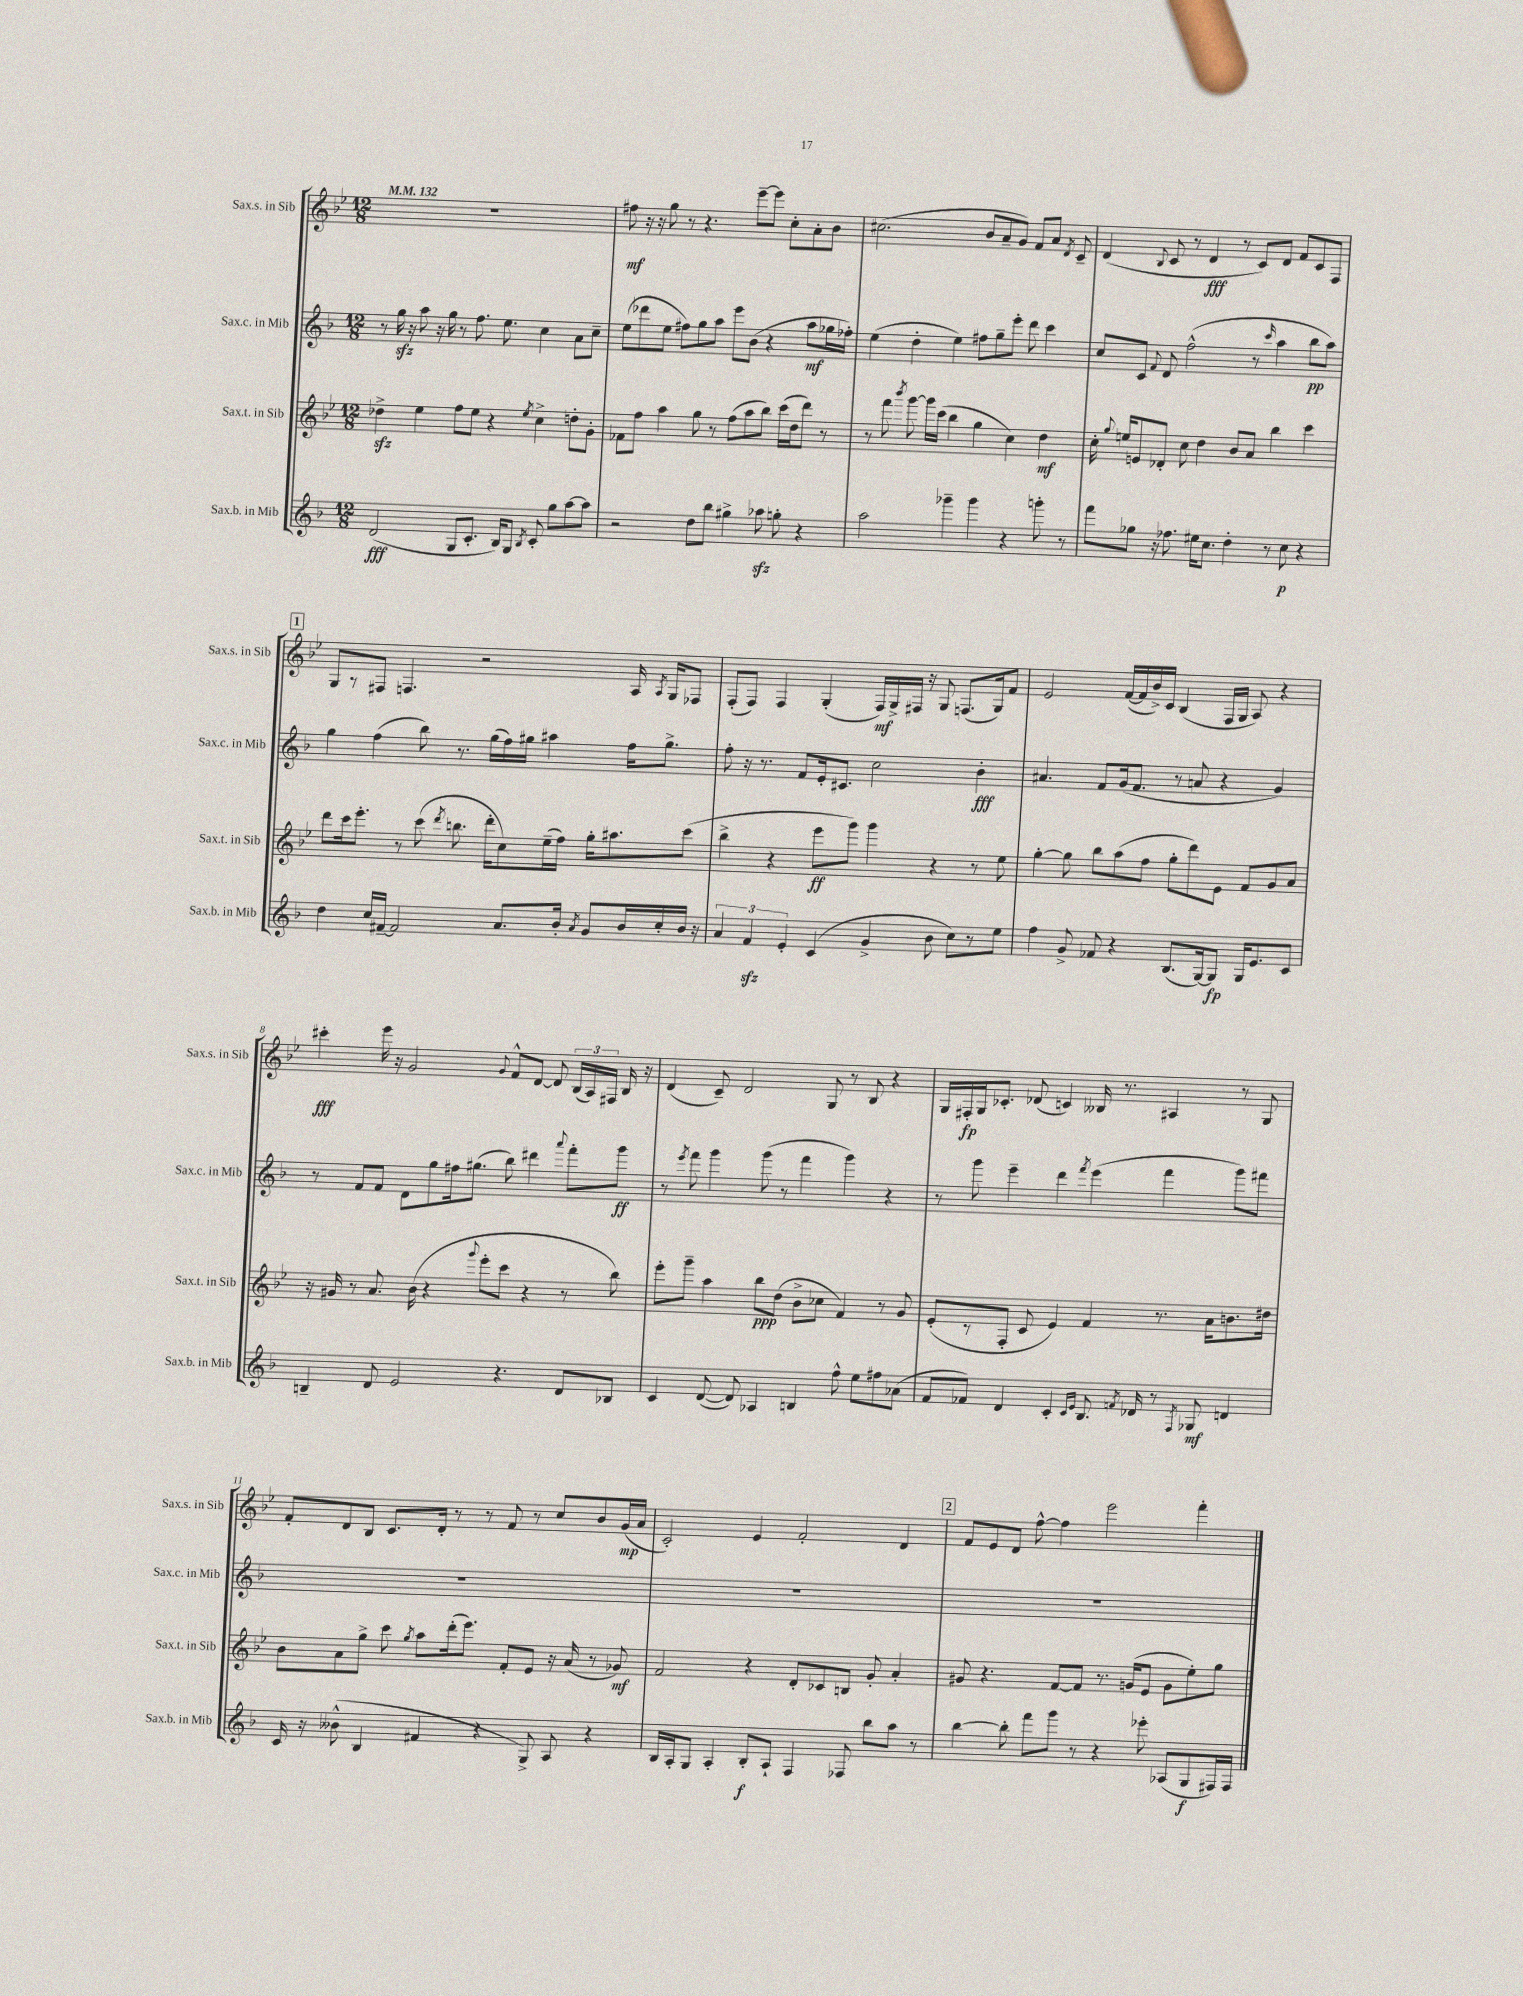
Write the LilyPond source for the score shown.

<<
\new StaffGroup <<
\new Staff = "s0" \with { instrumentName = "Sax.s. in Sib" shortInstrumentName = "Sax.s. in Sib" } {
    \clef treble \key bes \major \numericTimeSignature \time 12/8 \tempo 4 = 132
    \autoBeamOff R1. |
    fis''8\mf r16 r16 g''8 r8 r4. ees'''8[~-- ees'''8] c''8[-. a'8-. bes'8] |
    cis''2.( bes'8[ a'8-- g'8]) f'8[ a'8] \acciaccatura { d'8 } c'8-- |
    d'4( \appoggiatura { bes8 } c'8 r8 d'4\fff r8 c'8[) d'8] f'8[ c'8 f8] |
    \mark \markup { \box "1" } g8[ r8 fis8] f4. r2 a16 \acciaccatura { a8 } g16[ fes8] |
    f8[-.( f8]) f4 g4-.( f16[\mf) g16-> fis16] r16 g8 f8.[( g16) f'8] |
    ees'2 f'16[~( f'16 bes'16->) c'16] bes4( f16[ g16] a8) r4 |
    cis'''4-.\fff ees'''16 r16 g'2 \appoggiatura { g'8 } f'8[-^ d'8]~ d'8 \tuplet 3/2 { bes16[( a16) fis16] } bes16 r16 |
    d'4( c'8--) d'2 g8 r8 bes8 r4 |
    g16[ fis16-.\fp g16 ces'8.]-. des'8( c'4) beses16 r8. ais4 r8 g8 |
    f'8[-. d'8 bes8] c'8.[ d'16]-. r8 r8 f'8 r8 c''8[ bes'8 g'16\mp( a'16] |
    c'2-.) ees'4 f'2-. d'4 |
    \mark \markup { \box "2" } f'8[ ees'8 d'8] f''8~-^ f''4 ees'''2 f'''4-. \bar "|." |
}
\new Staff = "s1" \with { instrumentName = "Sax.c. in Mib" shortInstrumentName = "Sax.c. in Mib" } {
    \clef treble \key f \major \numericTimeSignature \time 12/8
    \autoBeamOff r8 g''16\sfz r16 a''8 r16 g''16 r8 f''8. e''8. c''4 a'8[ c''8]-- |
    e''8[( des'''8 e''8] fis''8[) g''8 a''8] e'''8[ bes'8]( r4 a''8[\mf ges''16 fes''16]-.) |
    e''4( d''4-. e''4) fis''8[ g''8-- e'''8]-. d'''8 c'''4 |
    c''8[ c'8] \appoggiatura { f'8 } d'8 f''2-^( r8 \grace { c'''16 } a''4 bes''8[\pp a''8]) |
    \mark \markup { \box "1" } g''4 f''4( bes''8) r8. g''16[( f''16) gis''16] ais''4 f''16[ gis''8.]-> |
    f''8-. r16 r8. f'8[ e'16-. cis'8.] c''2 bes'4-.\fff |
    ais'4. f'8[ g'16( f'8.] r8 a'8 r4 g'4) |
    r8 f'8[ f'8] d'8[ g''8 fis''16 gis''8.]( bes''8) dis'''4 \appoggiatura { a'''8 } f'''8[-. g'''8]\ff |
    r8 \acciaccatura { e'''8 } f'''8 g'''4 g'''8( r8 f'''4 g'''4) r4 |
    r8 g'''8 e'''4-- d'''4 \acciaccatura { f'''8 } e'''4( f'''4 g'''8[) fis'''8] |
    R1. |
    R1. |
    \mark \markup { \box "2" } R1. \bar "|." |
}
\new Staff = "s2" \with { instrumentName = "Sax.t. in Sib" shortInstrumentName = "Sax.t. in Sib" } {
    \clef treble \key bes \major \numericTimeSignature \time 12/8
    \autoBeamOff des''4->\sfz ees''4 f''8[ ees''8] r4 \acciaccatura { ees''8 } c''4-> d''8[-. g'8]-. |
    fes'8[ f''8] a''4 g''8 r8 f''8[( a''8 bes''8]) c'''16[( d''16 d'''8]) r8 |
    r8 f'''8 \acciaccatura { bes'''8 } g'''8~ g'''16[ c'''16]( bes''4 g''4 c''4) d''4\mf |
    c''16-. \appoggiatura { g''8 } e''16[ e'8 des'8]-. c''8 d''4 bes'8[ a'8] bes''4 c'''4 |
    \mark \markup { \box "1" } d'''8[ c'''16 ees'''8.]-. r8 c'''8( \acciaccatura { d'''8 } b''8. d'''16[-. c''8) ees''16--( f''16]) g''16[-. ais''8. c'''8]( |
    bes''4-> r4 ees'''8[\ff g'''8]) g'''4 r4 r8 ees''8 |
    g''4~-. g''8 bes''8[ a''8( f''8] g''8[-. d'''8) ees'8] f'8[ g'8 a'8] |
    r16 gis'16 r8 a'8. bes'16( r4 \appoggiatura { g'''8 } ees'''8[-. c'''8] r4 r8 bes''8) |
    ees'''8[-. g'''8]-- a''4 bes''8[\ppp d''8]( bes'8[-> ces''8] f'4) r8 g'8 |
    ees'8[-.( r8 f8]-. c'8 ees'4) f'4 r8. a'16[ b'8. dis''16] |
    bes'8[ a'8 g''8]-> c'''8 \acciaccatura { g''8 } a''8[ d'''16-.( ees'''8.]) f'8[-. ees'8] r16 a'16( r8 ges'8\mf) |
    f'2 r4 d'8[-. ces'8 b8] g'8-. a'4-. |
    \mark \markup { \box "2" } gis'8 r4. f'8[~ f'8] r8. g'16[( ees'8] g'8[ ees''8-.) g''8] \bar "|." |
}
\new Staff = "s3" \with { instrumentName = "Sax.b. in Mib" shortInstrumentName = "Sax.b. in Mib" } {
    \clef treble \key f \major \numericTimeSignature \time 12/8
    \autoBeamOff d'2\fff( g8[ c'8.]-. bes16[) g8] \acciaccatura { bes8 } c'8-. g''8[ a''8~ a''8] |
    r2 d''8[ bes''8] gis''4-> aes''8\sfz g''8-. r4 |
    a''2 ges'''4-- ges'''4 r4 g'''8-. r8 |
    f'''8[ ges''8] r16 fes''8. eis''16[ c''8.] d''4-. r8 c''8\p r4 |
    \mark \markup { \box "1" } d''4 c''16[ fis'16]~-- fis'2 a'8.[ bes'16]-. \acciaccatura { a'8 } g'8[ bes'16 c''16-. bes'16] r16 |
    \tuplet 3/2 { a'4 f'4\sfz e'4-. } c'4( g'4-> bes'8 c''8[) r8 e''8] |
    f''4 g'8-> fes'8 r4 bes8.[( g16~) g8]\fp g16[ e'8. c'8] |
    b4-- d'8 e'2 r4. d'8[ bes8] |
    c'4 d'8~( d'8) aes4 b4 f''8-^ e''8[ fis''8 aes'8]( |
    f'8[ fes'8]) d'4 c'4-. \grace { c'16[ e'16] } bes8. \acciaccatura { f'8 } des'16 r8 \acciaccatura { f8 } ges8\mf d'4 |
    c'16 r16 beses'8-^( bes4 fis'4 r4 g8->) a8 r4 |
    bes16[ a16-. g8] a4-. bes8[-.\f a8]-! f4 fes8 bes''8[ a''8] r8 |
    \mark \markup { \box "2" } bes''4~ bes''8-. f'''8[ g'''8] r8 r4 ees'''8-. aes8[( g8\f fis16) fis16] \bar "|." |
}
>>
>>
